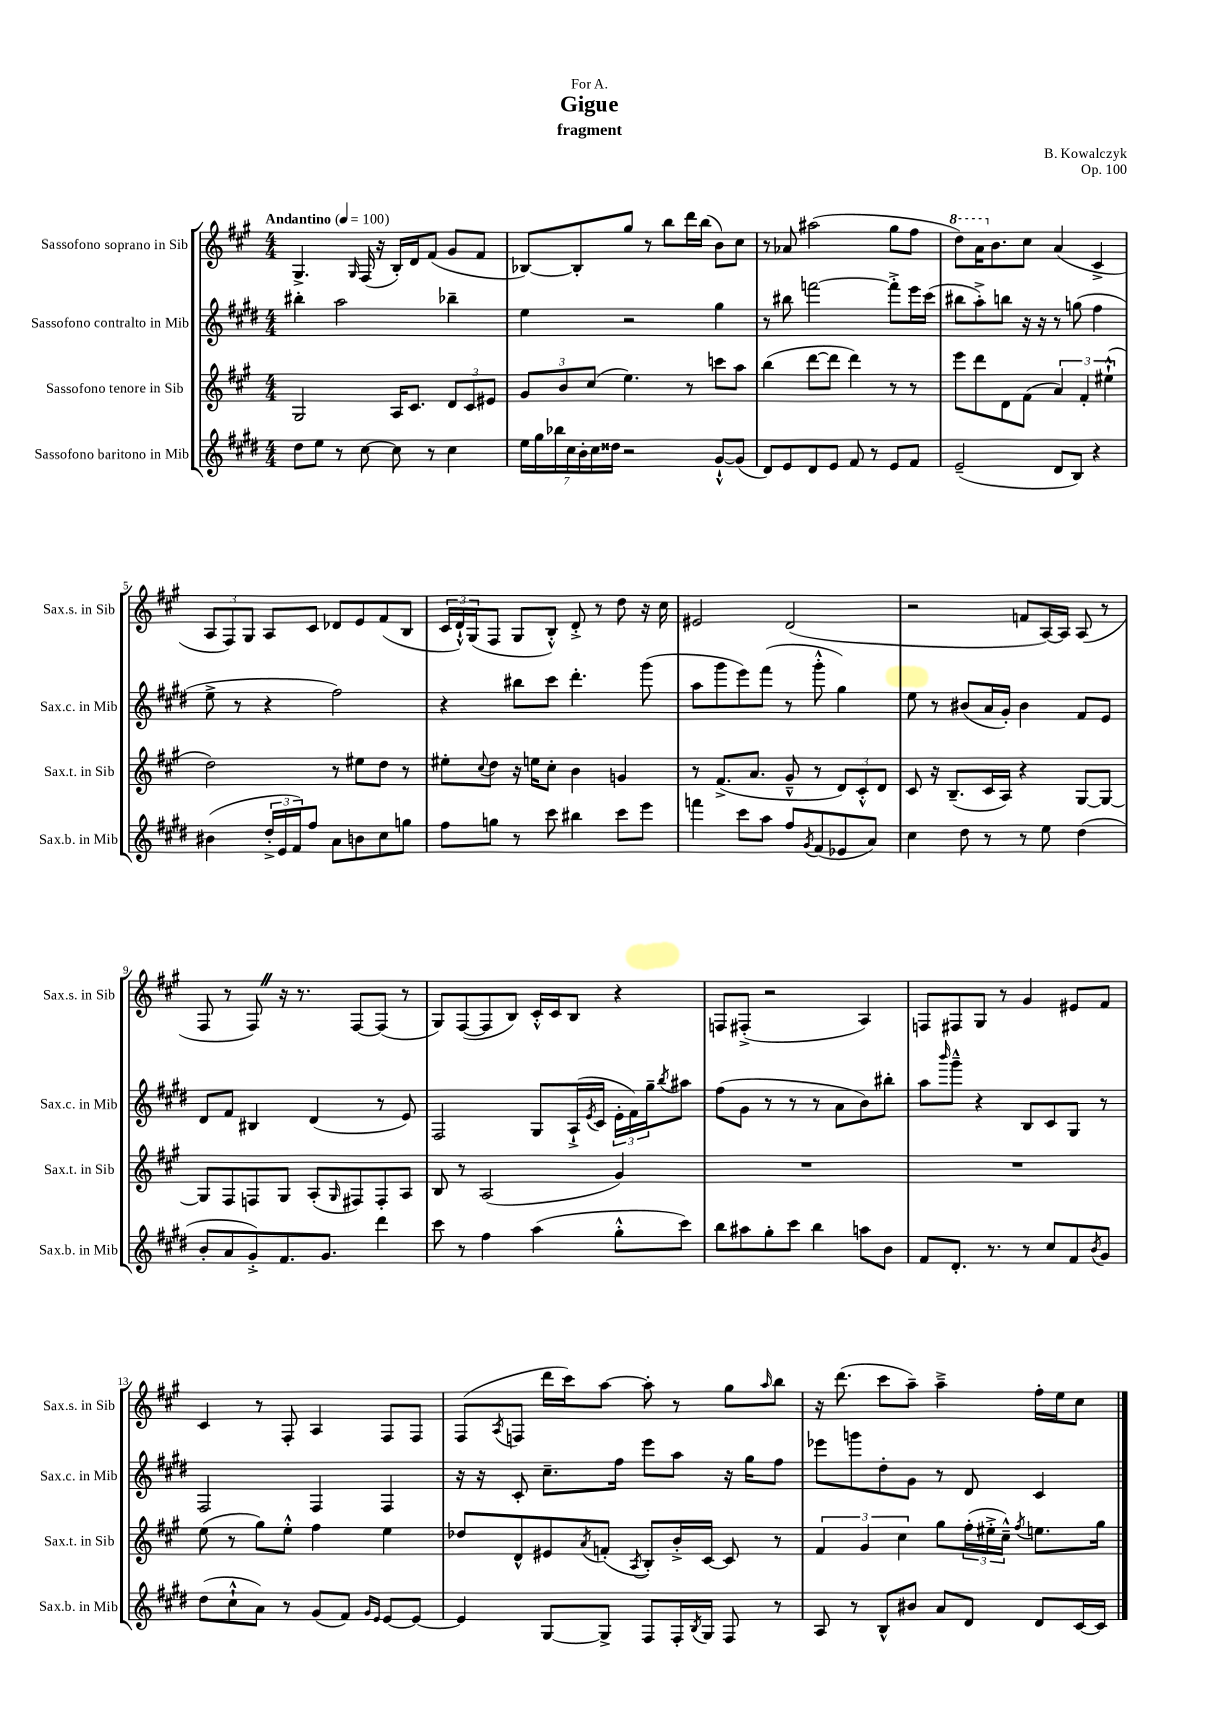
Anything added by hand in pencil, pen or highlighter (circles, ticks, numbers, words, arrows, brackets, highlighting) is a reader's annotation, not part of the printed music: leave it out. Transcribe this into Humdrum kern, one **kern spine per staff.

**kern	**kern	**kern	**kern
*part4	*part3	*part2	*part1
*staff4	*staff3	*staff2	*staff1
*I"Sassofono baritono in Mib	*I"Sassofono tenore in Sib	*I"Sassofono contralto in Mib	*I"Sassofono soprano in Sib
*I'Sax.b. in Mib	*I'Sax.t. in Sib	*I'Sax.c. in Mib	*I'Sax.s. in Sib
*clefG2	*clefG2	*clefG2	*clefG2
*k[f#c#g#d#]	*k[f#c#g#]	*k[f#c#g#d#]	*k[f#c#g#]
*M4/4	*M4/4	*M4/4	*M4/4
*MM100	*MM100	*MM100	*MM100
=1	=1	=1	=1
!	!	!	!LO:TX:a:B:t=Andantino
8dd#\L	2G#/	4bb#X'\	4.G#^/
8ee\J	.	.	.
8r	.	2aa\	.
.	.	.	16qqG#/
[8cc#\	.	.	(16F#/
.	.	.	16r
8cc#\]	16A/KL	.	16B'/LL)
.	8.c#/J	.	16d/J
8r	.	.	(8f#/J
4cc#\	12d/L	4bb-X~\	8g#/L
.	12c#/	.	.
.	.	.	8f#/J
.	12e#X/J	.	.
=2	=2	=2	=2
28ee\LL	12g#/L	4ee\	[8B-X/L)
28gg#\	.	.	.
28bb-X\	.	.	.
.	12b/	.	.
28cc#\	.	.	.
.	.	.	8B-'/]
28b'\	.	.	.
.	(12cc#/J	.	.
28cc#\	.	.	.
28dd##X\JJ	.	.	.
2r	4.ee\)	2r	8gg#/J
.	.	.	8r
.	.	.	8bb\L
.	8r	.	16ddd\L
.	.	.	(16bb\JJ
[8g#`^^/L	8cccn\L	4gg#\	8b\L)
(8g#/J]	8aa\J	.	8cc#\J
=3	=3	=3	=3
8d#/L)	(4bb\	8r	8r
8e/	.	8bb#X\	8a-X/
8d#/	[8ddd\L	[2fffn\	(2aa#X\
8e/J	8ddd\J]	.	.
8f#/	4ddd\)	.	.
8r	.	.	.
8e/L	8r	8fff'^\L]	8gg#\L
8f#/J	8r	16eee\L	8ff#\J
.	.	(16ccc#\JJ	.
=4	=4	=4	=4
*	*	*	*8va
(2e~/	8eee\L	8bb#X\L	8ddd\L)
.	8ddd\	8aa'^\)	16aa\K
*	*	*	*X8va
.	.	.	8.b\
.	8d\	8bbn\J	.
.	(8f#\J	16r	8cc#\J
.	.	16r	.
8d#/L	6a/)	8r	(4a/
8B/J)	.	(8ggn\	.
.	6f#'/	.	.
4r	.	4ff#\	4c#^/
.	(6ee#X`^^\	.	.
!!LO:LB:g=z
=5	=5	=5	=5
(4b#X\	2dd\)	8ee^\	12A/L
.	.	.	12F#/)
.	.	8r	.
.	.	.	12G#/J
24dd#'^/LL	.	4r	8A/L
24e/	.	.	.
24f#/J)	.	.	.
8ff#/J	.	.	8c#/J
8a\L	8r	2ff#\)	8d-X/L
8bn\	8ee#X\L	.	8e/
8cc#\	8dd\J	.	(8f#/
8ggn\J	8r	.	8B/J
=6	=6	=6	=6
8ff#\L	8ee#X'\L	4r	24c#/LL
.	.	.	24d`^^/)
.	.	.	(24G#/J
.	8qqcc#/	.	.
8ggn\J	8dd\J	.	8F#/J
8r	16r	8bb#X\L	8G#/L
.	16een\KL	.	.
8ccc#\	8cc#'\J	8ccc#\J	8B'^^/J)
4bb#X\	4b\	4.ddd#'\	8d'^/
.	.	.	8r
8ccc#\L	4gn/	.	8dd\
8eee\J	.	(8ggg#\	16r
.	.	.	16cc#\
=7	=7	=7	=7
4fffn\	8r	8aa\L	2e#X/
.	(8.f#^/L	8ggg#\	.
8ccc#\L	.	8eee\)	.
.	8.a/J	.	.
8aa\J	.	(8fff#\J	.
8ff#/L	8g#~^^/	8r	(2d/
8qg#/	.	.	.
(8f#/	8r	8ggg#'^^\	.
8e-X/	12d/L)	4gg#\)	.
.	12c#'^^/	.	.
8a/J)	.	.	.
.	12d/J	.	.
=8	=8	=8	=8
4cc#\	8c#/	8ee\	2r
.	16r	8r	.
.	(8.B~/L	.	.
8dd#\	.	(8b#X/L	.
8r	16c#/L	16a/L	.
.	16A/JJ)	16g#'/JJ)	.
8r	4r	4b#\	8fn/L
8ee\	.	.	[16A/L)
.	.	.	16A/JJ]
(4dd#\	[8G#/L	8f#/L	(8A/
.	8G#/J_	8e/J	8r
!!LO:LB:g=z
=9	=9	=9	=9
8b'/L	8G#/L]	8d#/L	8F#/
8a/	8F#/	8f#/J	8r
8g#'^/)	8Fn/	4B#X/	8F#Z/)
8.f#/	8G#/J	.	16r
.	.	.	8.r
.	(8A'/L	(4d#/	.
8.g#/J	.	.	.
.	16qqG#/	.	.
.	8F#X/)	.	[8F#/L
4ddd#\	8F#'/	8r	(8F#/J]
.	8A/J	8e/)	8r
=10	=10	=10	=10
8ccc#\	8B/	2F#/	8G#/L)
8r	8r	.	([8F#/
4ff#\	(2A/	.	8F#/]
.	.	.	8B/J)
(4aa\	.	8G#/L	16c#'^^/LL
.	.	.	16c#/J
.	.	(16A`^/L	8B/J
.	.	8qe/	.
.	.	16c#/JJ	.
8gg#'^^\L	4g#/)	24e'\LL	4r
.	.	24f#\)	.
.	.	24gg#~\J	.
.	.	8qbb/	.
8ccc#\J)	.	8aa#X\J	.
=11	=11	=11	=11
8bb\L	1r	(8ff#\L	8Fn/L
8aa#X\	.	8g#\J	(8F#X'^/J
8gg#'\	.	8r	2r
8ccc#\J	.	8r	.
4bb\	.	8r	.
.	.	8a\L	.
8aan\L	.	8b\)	4A/)
8b\J	.	8bb#X'\J	.
=12	=12	=12	=12
8f#/L	1r	8aa\L	8Fn/L
.	.	16qqbbb/	.
8.d#'/J	.	8ggg#~^^\J	8F#X/
.	.	4r	8G#/J
8.r	.	.	.
.	.	.	8r
8r	.	8B/L	4g#/
8cc#/L	.	8c#/	.
8f#/	.	8G#/J	8e#X/L
8qb/	.	.	.
8g#/J	.	8r	8f#/J
!!LO:LB:g=z
=13	=13	=13	=13
(8dd#\L	(8ee\	2F#/	4c#/
8cc#`^^\	8r	.	.
8a\J)	8gg#\L)	.	8r
8r	8ee'^^\J	.	8F#'/
(8g#/L	4ff#\	4F#/	4A/
8f#/J)	.	.	.
16qqg#/LL	.	.	.
16qqe/JJ	.	.	.
[8e/L	4ee\	4F#/	8F#/L
8e/J_	.	.	8F#/J
=14	=14	=14	=14
4e/]	8dd-X/L	16r	(8F#/L
.	.	16r	.
.	.	.	8qA/
.	8d^^/	8c#'/	8Fn/J
[8G#/L	8e#X/	8.cc#~\L	16ddd\LL
.	.	.	16ccc#\J)
.	8qa/	.	.
8G#^/J]	(8fn'/J	.	[8aa\J
.	.	16ff#\Jk	.
.	8qA/	.	.
8F#/L	8B'/L)	8eee\L	8aa'\]
16F#'/L	16b'^/L	8aa\J	8r
8qB/	.	.	.
16G#/JJ	[16c#/JJ	.	.
8F#/	8c#/]	16r	8gg#\L
.	.	16gg#\KL	.
.	.	.	16qqaa/
8r	8r	8ff#\J	8bb\J
=15	=15	=15	=15
8A/	6f#/	8eee-X\L	16r
.	.	.	(8.ddd\
8r	.	8gggn\	.
.	6g#/	.	.
8B^^/L	.	8dd#'\	8ccc#\L
.	6cc#\	.	.
8b#X/J	.	8g#\J	8aa~\J)
8a/L	8gg#\L	8r	4aa~^\
8d#/J	(24ff#'\L	8d#/	.
.	24ee#X'^\	.	.
.	24cc#~^^\JJ)	.	.
.	8qff#/	.	.
8d#/L	8.een\L	4c#/	16ff#'\LL
.	.	.	16ee\J
[16c#/L	.	.	8cc#\J
16c#/JJ]	16gg#\Jk	.	.
==	==	==	==
*-	*-	*-	*-
